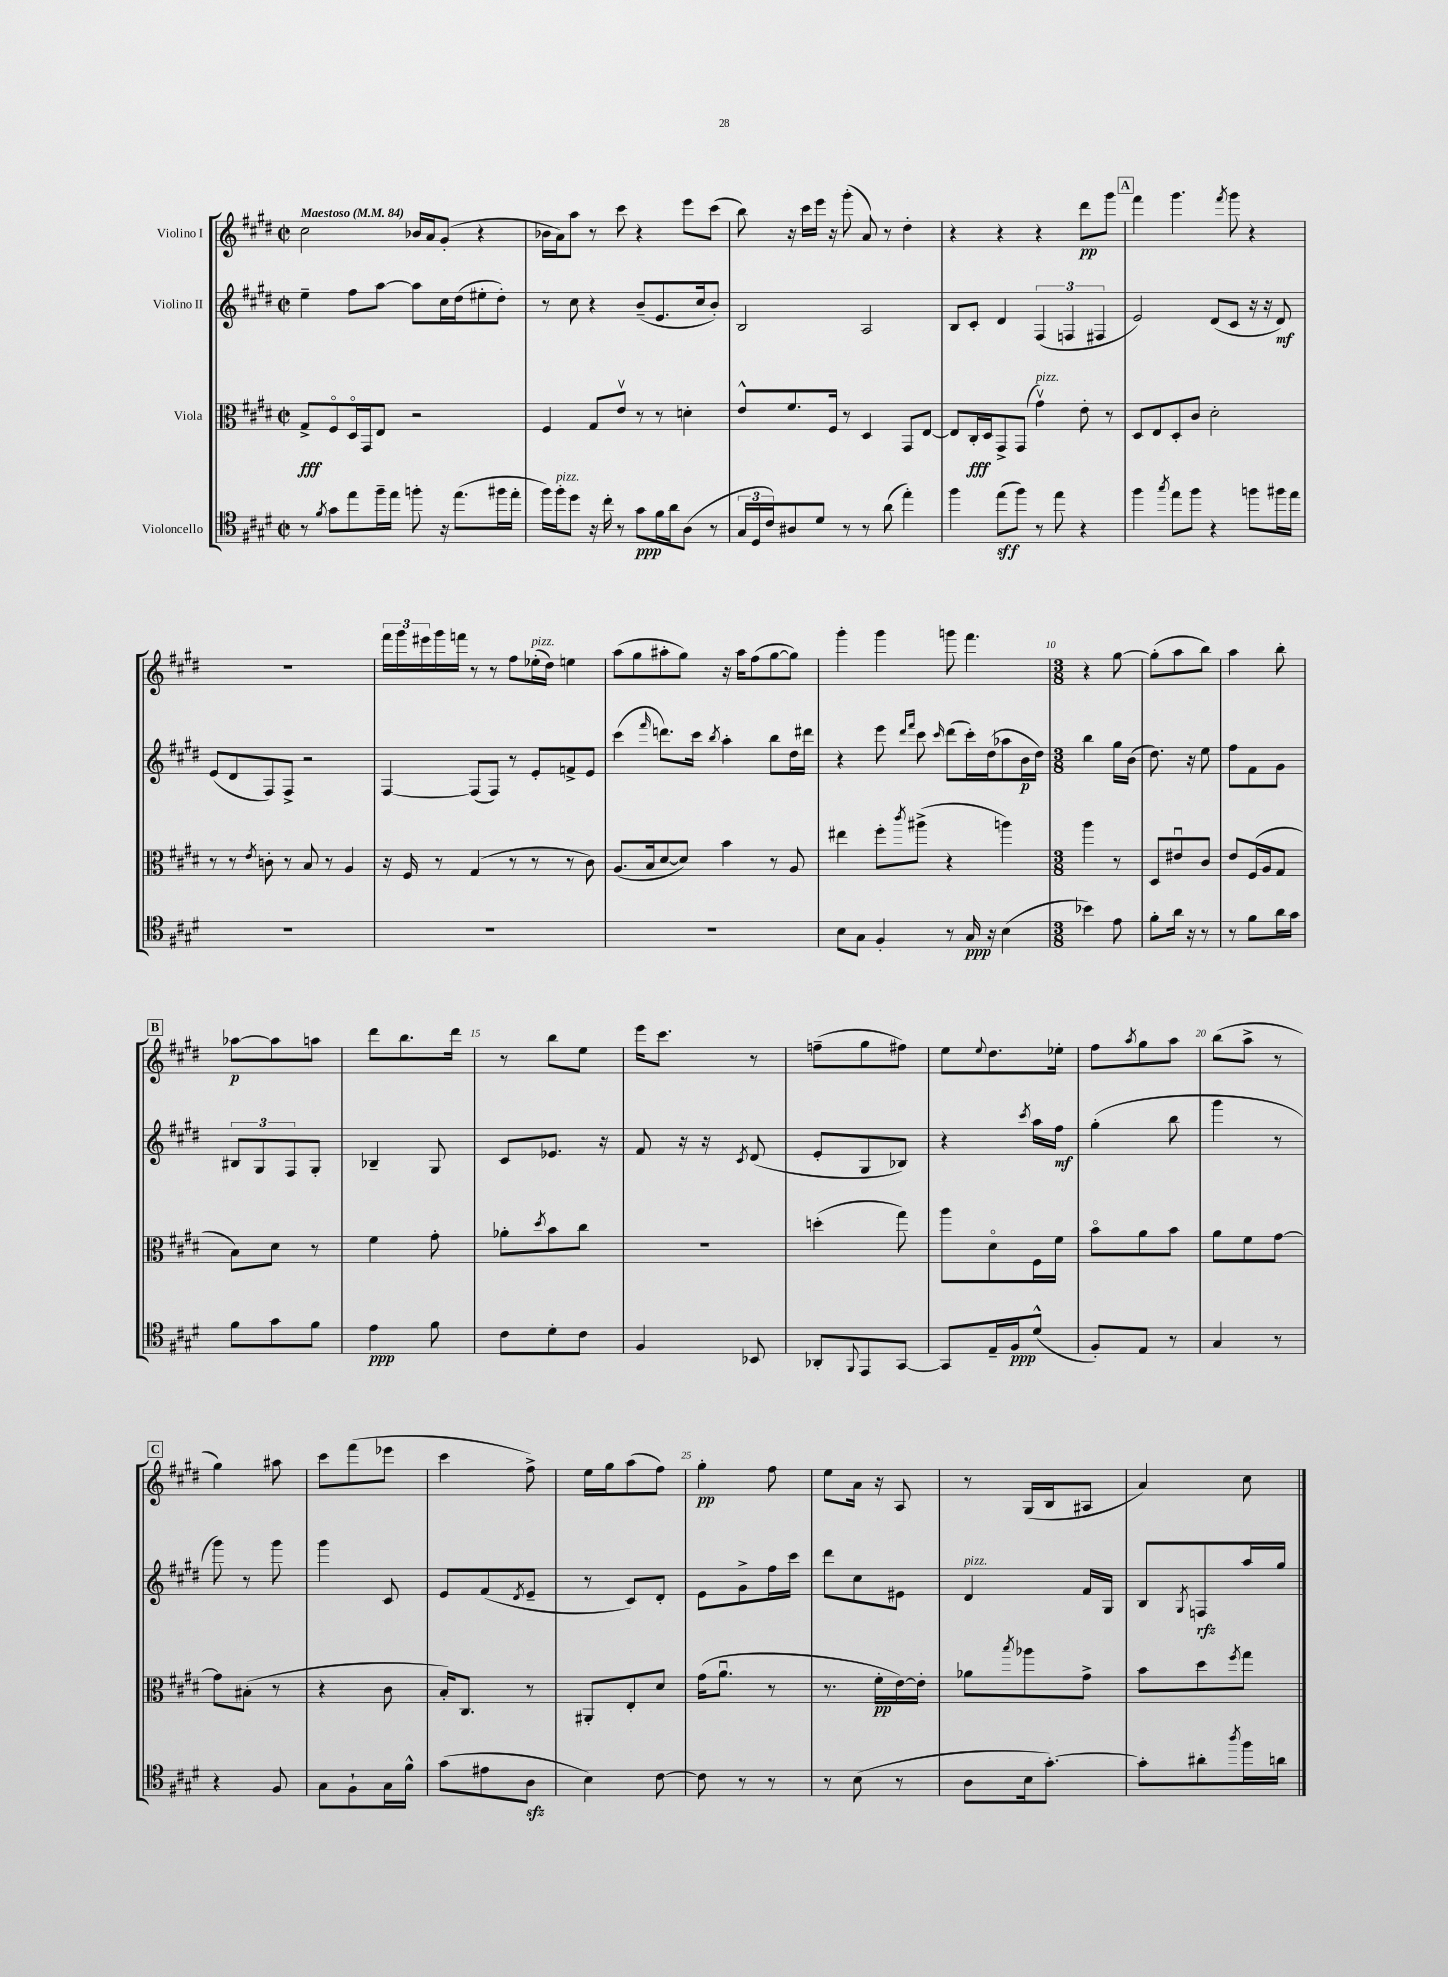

**kern	**kern	**kern	**kern
*staff4	*staff3	*staff2	*staff1
*clefC4	*clefC3	*clefG2	*clefG2
*k[f#c#g#d#]	*k[f#c#g#d#]	*k[f#c#g#d#]	*k[f#c#g#d#]
*M2/2	*M2/2	*M2/2	*M2/2
*met(c|)	*met(c|)	*met(c|)	*met(c|)
*MM84	*MM84	*MM84	*MM84
8r	8G#^	4ee~	2cc#
8qf#	.	.	.
8g#	8F#o	.	.
8ee	16D#o	8ff#	.
.	16GG#	.	.
16ff#~	8E	[8aa	.
16ee	.	.	.
8ff'	2r	8aa]	16b-
.	.	.	16a
16r	.	16cc#	(8g#'
(8.ee	.	(16dd#	.
.	.	8ee#'	4r
16ff#	.	8dd#')	.
16ee'	.	.	.
=	=	=	=
16ff#)	4F#	8r	16b-
16ff#'	.	.	16a)
8dd#	.	8cc#	8aa
16r	8G#	4r	8r
16cc#'	.	.	.
8r	8ev	.	8ccc#
8g#	8r	(8b~	4r
16f#	8r	8.e	.
16a	.	.	.
(8A	4d'	.	8eee
.	.	16cc#	.
8r	.	8b')	(8ccc#
=	=	=	=
24G#	8e^^	2B	8bb)
24D#	.	.	.
24c#)	.	.	.
8A#	8.f#	.	16r
.	.	.	16ccc#
8d#	.	.	16eee
.	16F#	.	16r
8r	8r	.	(8ggg#'
8r	4D#	2A	8a)
(8a	.	.	8r
4ee')	8GG#	.	4dd#'
.	[8E	.	.
=	=	=	=
4ff#	8E]	8B	4r
.	16C#'	8c#'	.
.	16D#	.	.
(8ee	8GG#^	4d#	4r
8ff#)	(8GG#	.	.
8r	4g#v)	(6F#	4r
8ee	.	.	.
.	.	6F	.
4r	8e'	.	8ddd#
.	.	6F#	.
.	8r	.	8ggg#
=	=	=	=
4ff#	8D#	2e)	4fff#
.	8E	.	.
8qgg#	.	.	.
8ee	8D#'	.	4.ggg#
8ff#	8c#	.	.
4r	2d#'	(8d#	.
.	.	.	8qfff#
.	.	8c#	8ggg#
8ff	.	16r	4r
.	.	16r	.
16ff#	.	8d#)	.
16ee	.	.	.
=	=	=	=
1r	8r	(8e	1r
.	8r	8d#	.
.	8qe	.	.
.	8c'	8F#)	.
.	8r	8F#^	.
.	8B	2r	.
.	8r	.	.
.	4A	.	.
=	=	=	=
1r	16r	[4F#	24fff#
.	.	.	24ggg#
.	16F#	.	.
.	.	.	24eee#
.	8r	.	16ggg#
.	.	.	16fff
.	(4G#	(8F#]	8r
.	.	8F#)	8r
.	8r	8r	8ff#
.	8r	8e'	(16ee-'
.	.	.	16dd#)
.	8r	8f^	4ee
.	8c#)	8e	.
=	=	=	=
1r	(8.A	(4ccc#	(8aa
.	.	.	8gg#
.	16B	.	.
.	.	16qqfff#	.
.	[8d#	8.ddd)	8aa#'
.	8d#])	.	8gg#)
.	.	16ccc#	.
.	.	8qbb	.
.	4b	4aa'	16r
.	.	.	16aa#
.	.	.	(8ff#
.	8r	8bb	[8gg#
.	8A	16dd#	8gg#])
.	.	16ddd#	.
=	=	=	=
8B	4ee#	4r	4ggg#'
8G#	.	.	.
4F#'	8ff#'	8eee	4ggg#
.	.	16qqddd#	.
.	8qccc#	16qqfff#	.
.	(8aa#^	8ccc#	.
.	.	16qqccc#	.
8r	4r	(8ddd#	8ggg
16G#	.	16ccc#')	4.fff#
16r	.	(16dd#	.
(4B	4aa)	8aa-	.
.	.	16b	.
.	.	16dd#)	.
=	=	=	=
*M3/8	*M3/8	*M3/8	*M3/8
4b-)	4aa	4bb	4r
8e	8r	16gg#	[8gg#
.	.	(16b	.
=	=	=	=
8f#'	8D#	8.dd#)	(8gg#']
16a	8e#u	.	8aa
16r	.	16r	.
8r	8c#	8ee	8bb)
=	=	=	=
8r	8e	8ff#	4aa
8f#	(16F#	8f#	.
.	16A	.	.
16a	8G#	8g#	8bb'
16g#	.	.	.
=	=	=	=
8f#	8B)	12B#	[8aa-
.	.	12G#	.
8g#	8d#	.	8aa-]
.	.	12F#	.
8f#	8r	8G#'	8aa
=	=	=	=
4e	4f#	4B-~	8ddd#
.	.	.	8.bb
8f#	8g#'	8G#	.
.	.	.	16ddd#
=	=	=	=
8c#	8a-'	8c#	8r
.	8qdd#	.	.
8d#'	8b	8.e-	8bb
8c#	8cc#	.	8ee
.	.	16r	.
=	=	=	=
4F#	4.r	8f#	16eee
.	.	.	8.ccc#
.	.	16r	.
.	.	16r	.
.	.	8qc#	.
8BB-	.	(8d#	8r
=	=	=	=
8AA-'	(4dd'	8e'	(8ff~
8qqFF#	.	.	.
8EE	.	8G#	8gg#
[8GG#	8gg#)	8B-)	8ff#)
=	=	=	=
8GG#]	8aa	4r	8ee
.	.	.	8qqee
16E~	8d#o	.	8.dd#
16F#	.	.	.
.	.	8qccc#	.
(8d#^^	16F#	16aa	.
.	16f#	16ff#	16ee-'
=	=	=	=
8F#')	8bo	(4gg#'	8ff#
.	.	.	8qaa
8E	8a	.	8gg#
8r	8b	8bb	8aa
=	=	=	=
4G#	8a	4ggg#	(8bb
.	8f#	.	8aa^
8r	[8g#	8r	8r
=	=	=	=
4r	8g#]	8ggg#)	4gg#)
.	(8B#'	8r	.
8F#	8r	8ggg#	8aa#
=	=	=	=
8G#	4r	4ggg#	8ccc#
8F#`	.	.	(8fff#
16G#	8c#	8c#	8eee-
16f#^^	.	.	.
=	=	=	=
(8g#	16B')	8e	4ccc#
.	8.C#	.	.
8e#	.	(8f#	.
.	.	8qd#	.
8A	8r	8e~	8ff#^)
=	=	=	=
4B)	8AA#'	8r	16ee
.	.	.	16gg#
.	8E'	8c#)	(8aa
[8c#	8d#	8d#'	8ff#)
=	=	=	=
8c#]	(16g#	8e	4gg#'
.	8.au	.	.
8r	.	8g#^	.
8r	8r	16ff#	8ff#
.	.	16ccc#	.
=	=	=	=
8r	8.r	8ddd#	8ee
(8B	.	8cc#	16a
.	16f#'	.	16r
8r	[16e)	8e#	8A
.	16e']	.	.
=	=	=	=
8A	8a-	4d#	8r
.	8qbb	.	.
16B	8aa-	.	(16G#
[8.g#')	.	.	16B
.	8g#^	16f#	8A#
.	.	16G#	.
=	=	=	=
8g#']	8b	8B	4a)
.	.	8qG#	.
8a#'	8dd#	8F	.
8qaa	8qff#	.	.
16ff#	8gg#	16aa	8cc#
16a	.	16gg#	.
==	==	==	==
*-	*-	*-	*-
